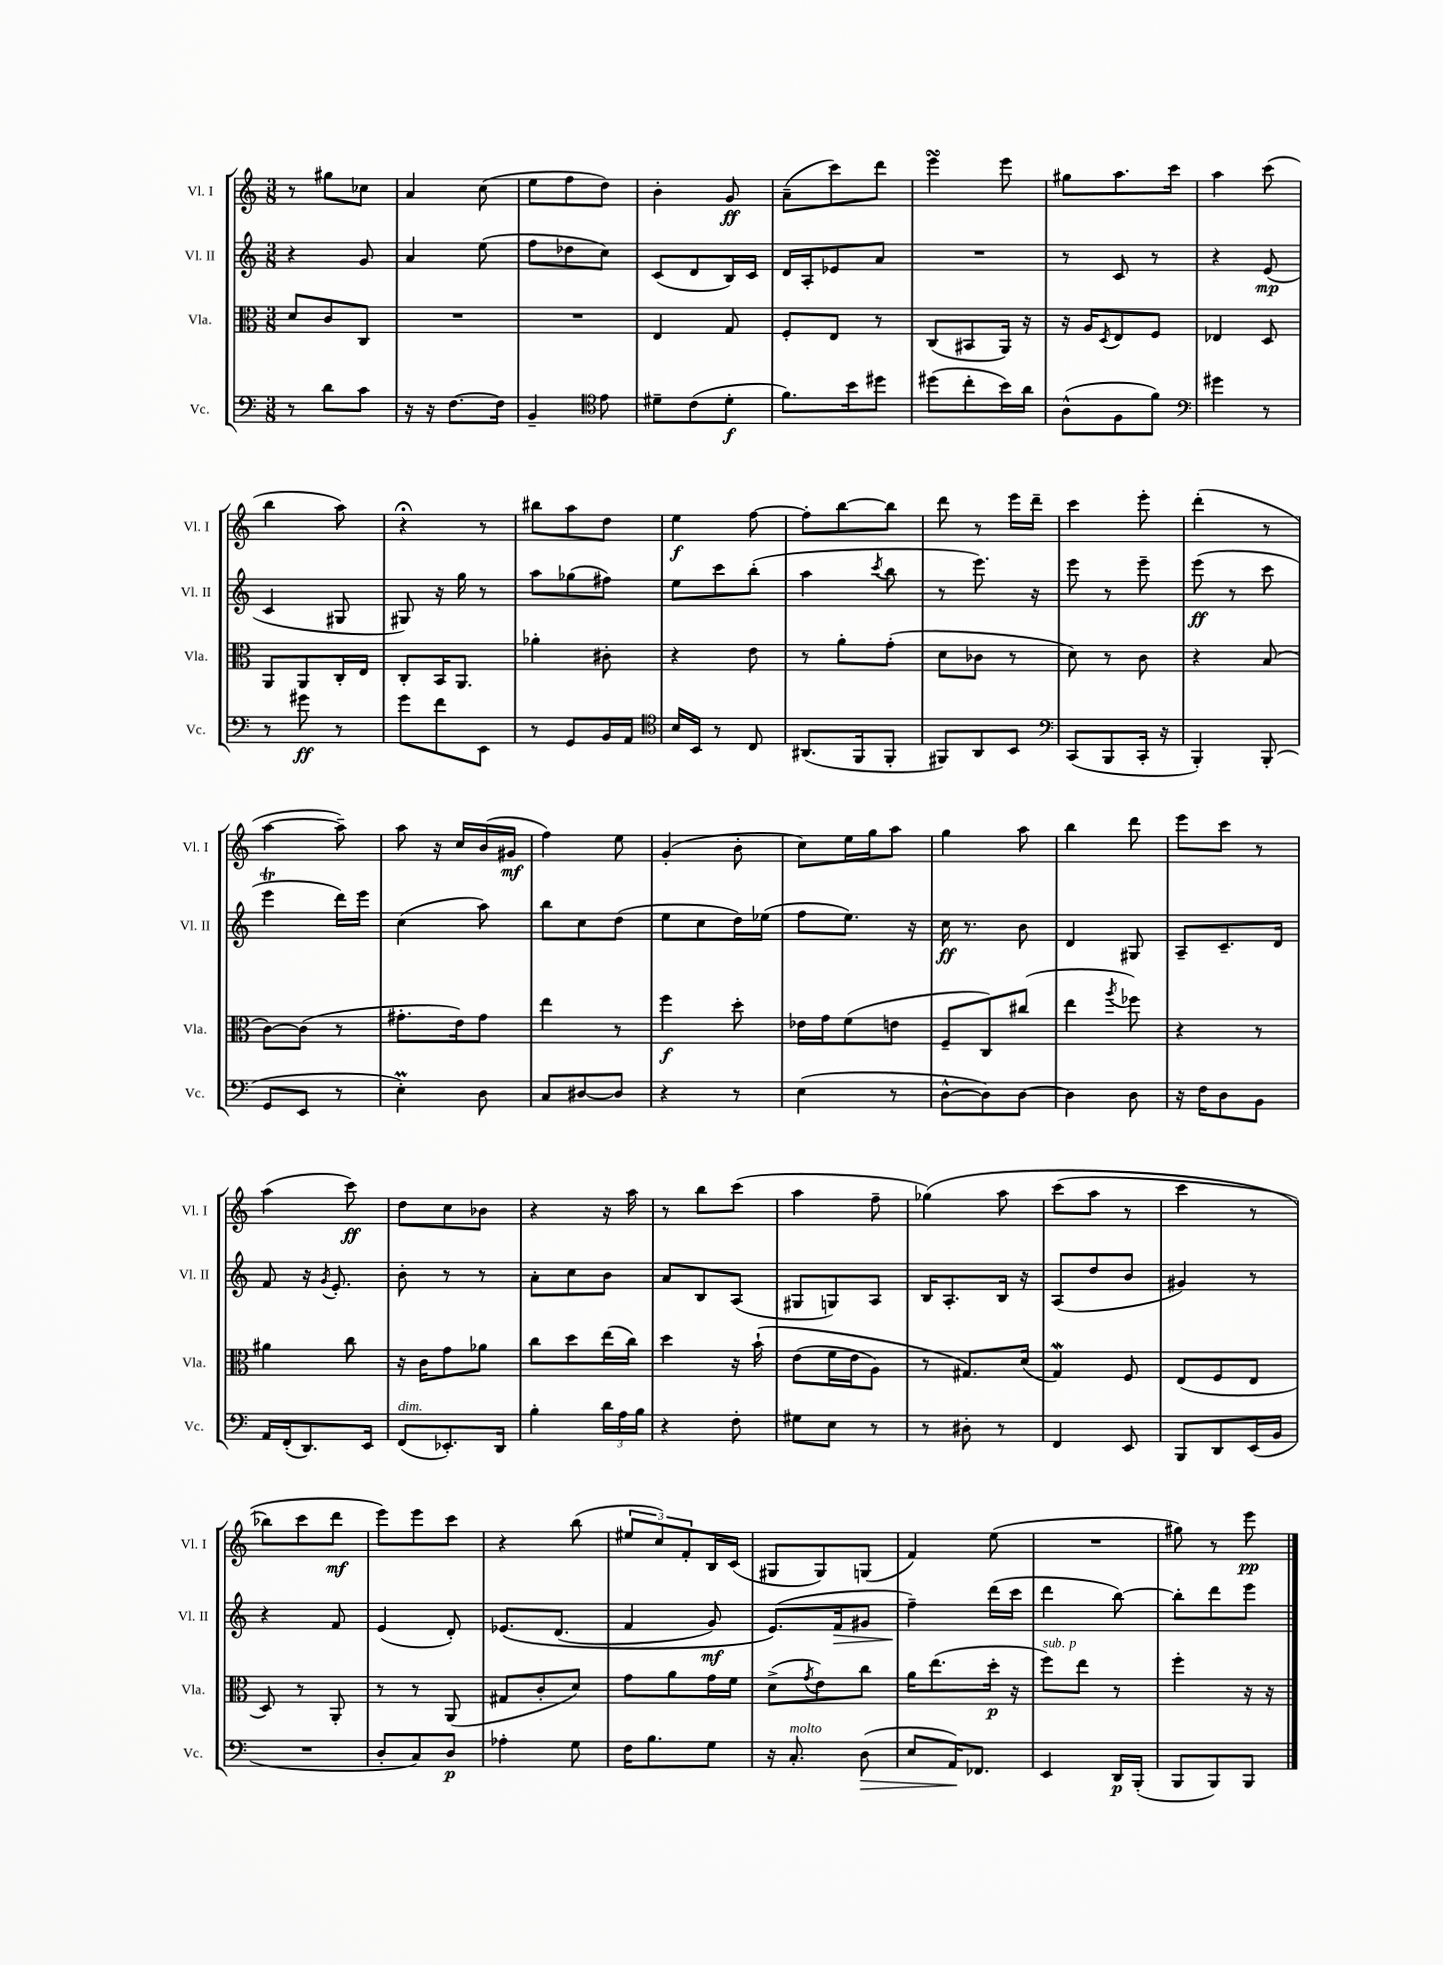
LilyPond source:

<<
\new StaffGroup <<
\new Staff = "s0" \with { instrumentName = "Vl. I" shortInstrumentName = "Vl. I" } {
    \clef treble \key c \major \numericTimeSignature \time 3/8
    r8 gis''8 ces''8 |
    a'4 c''8( |
    e''8 f''8 d''8) |
    b'4-. g'8\ff |
    a'8--( c'''8) d'''8 |
    e'''4\turn e'''8 |
    gis''8 a''8. c'''16 |
    a''4 c'''8( |
    b''4 a''8) |
    r4\fermata r8 |
    bis''8 a''8 d''8 |
    e''4\f f''8~ |
    f''8-. b''8~ b''8 |
    d'''8 r8 e'''16 d'''16-- |
    c'''4 e'''8-. |
    d'''4-.( r8 |
    a''4~ a''8--) |
    a''8 r16 c''16 b'16( gis'16\mf |
    f''4) e''8 |
    g'4-.( b'8-. |
    c''8) e''16 g''16 a''8 |
    g''4 a''8 |
    b''4 d'''8 |
    e'''8 c'''8 r8 |
    a''4( c'''8\ff) |
    d''8 c''8 bes'8 |
    r4 r16 a''16 |
    r8 b''8 c'''8( |
    a''4 f''8-- |
    ges''4)\( a''8 |
    c'''8( a''8 r8 |
    c'''4 r8 |
    bes''8) c'''8 d'''8\mf |
    e'''8\) e'''8 c'''8 |
    r4 b''8( |
    \tuplet 3/2 { eis''8 c''8) f'8-. } b16 c'16( |
    gis8 gis8) g8( |
    f'4) e''8( |
    R4. |
    gis''8) r8 e'''8\pp \bar "|." |
}
\new Staff = "s1" \with { instrumentName = "Vl. II" shortInstrumentName = "Vl. II" } {
    \clef treble \key c \major \numericTimeSignature \time 3/8
    r4 g'8 |
    a'4 e''8( |
    f''8 des''8 c''8) |
    c'8( d'8 b16) c'16 |
    d'16 a16-. ees'8 a'8 |
    R4. |
    r8 c'8 r8 |
    r4 e'8\mp( |
    c'4 gis8 |
    gis8) r16 g''16 r8 |
    a''8 ges''8( fis''8) |
    e''8 c'''8 b''8-.( |
    a''4 \acciaccatura { c'''8 } b''8 |
    r8 e'''8.) r16 |
    e'''8 r8 e'''8-- |
    e'''8\ff( r8 c'''8 |
    e'''4\trill d'''16) e'''16 |
    c''4( a''8) |
    b''8 c''8 d''8( |
    e''8 c''8 d''16) ees''16( |
    f''8 e''8.) r16 |
    c''16\ff r8. b'8 |
    d'4 gis8 |
    a8-- c'8.-- d'16 |
    f'8 r16 \acciaccatura { g'8 } e'8.-. |
    b'8-. r8 r8 |
    a'8-. c''8 b'8 |
    a'8 b8 a8( |
    gis8 g8) a8 |
    b16 a8.-. b16 r16 |
    a8( d''8 b'8 |
    gis'4) r8 |
    r4 f'8 |
    e'4( d'8-.) |
    ees'8.\( d'8.( |
    f'4 g'8\mf) |
    e'8.(\) f'16\> gis'8 |
    f''4--\!) d'''16( c'''16 |
    d'''4 b''8~) |
    b''8-. d'''8 e'''8 \bar "|." |
}
\new Staff = "s2" \with { instrumentName = "Vla." shortInstrumentName = "Vla." } {
    \clef alto \key c \major \numericTimeSignature \time 3/8
    d'8 c'8 c8 |
    R4. |
    R4. |
    e4 g8 |
    f8-. e8 r8 |
    c8( bis,8 a,16) r16 |
    r16 a16 \acciaccatura { d8 } e8 f8 |
    ees4 d8 |
    a,8 a,8 c16-. e16 |
    c8-. b,16 a,8. |
    aes'4-. cis'8-. |
    r4 e'8 |
    r8 a'8-. g'8-.( |
    d'8 ces'8 r8 |
    d'8) r8 c'8 |
    r4 b8( |
    c'8~) c'8( r8 |
    gis'8.-. e'16) gis'8 |
    e''4 r8 |
    f''4\f d''8-. |
    ees'16 g'16 f'8( e'8 |
    f8-- c8) cis''8( |
    e''4 \acciaccatura { a''8 } fes''8) |
    r4 r8 |
    ais'4 c''8 |
    r16 c'16 g'8 aes'8 |
    c''8 d''8 e''16( c''16) |
    d''4 r16 b'16-!\( |
    e'8( f'16 e'16 a8) |
    r8 gis8.\) d'16( |
    g4\mordent) f8 |
    e8( f8 e8 |
    d8) r8 a,8-. |
    r8 r8 a,8( |
    gis8 c'8-. d'8) |
    g'8 a'8 g'16 f'16 |
    d'8->( \acciaccatura { g'8 } e'8) c''8 |
    a'16 e''8.( d''16-.\p r16 |
    f''8^\markup { \italic "sub. p" }) e''8 r8 |
    f''4-. r16 r16 \bar "|." |
}
\new Staff = "s3" \with { instrumentName = "Vc." shortInstrumentName = "Vc." } {
    \clef bass \key c \major \numericTimeSignature \time 3/8
    r8 d'8 c'8 |
    r16 r16 f8.~ f16 |
    b,4-- \clef tenor e'8 |
    dis'8-- c'8( dis'8-.\f |
    f'8.) b'16 dis''8 |
    dis''8( c''8-. b'16) a'16 |
    a8-^( f8 f'8) |
    \clef bass gis'4 r8 |
    r8 gis'8\ff r8 |
    g'8 f'8 e,8 |
    r8 g,8 b,16 a,16 |
    \clef tenor b16 b,16 r8 c8 |
    ais,8.( f,16 f,8-. |
    fis,8) a,8 b,8 |
    \clef bass c,8( b,,8 c,16-. r16 |
    b,,4-.) b,,8-.( |
    g,8 e,8 r8 |
    e4-.\prall) d8 |
    c8 dis8~ dis8 |
    r4 r8 |
    e4( r8 |
    d8~-^ d8) d8~ |
    d4 d8 |
    r16 f16 d8 b,8 |
    a,16 f,16-.( d,8.) e,16 |
    f,8^\markup { \italic "dim." }( ees,8.-.) d,16 |
    b4-. \tuplet 3/2 { d'16 a16 b16 } |
    r4 f8-. |
    gis8 e8 r8 |
    r8 dis8-. r8 |
    f,4 e,8 |
    b,,8 d,8 e,16( b,16 |
    R4. |
    d8-. c8) d8\p |
    aes4-. g8 |
    f16 b8. g8 |
    r16 c8.-.^\markup { \italic "molto" } d8\>( |
    e8 a,16\!) fes,8. |
    e,4 d,16\p b,,16-.( |
    b,,8 b,,8) b,,8 \bar "|." |
}
>>
>>
\layout { \context { \Score \remove "Bar_number_engraver" } }
